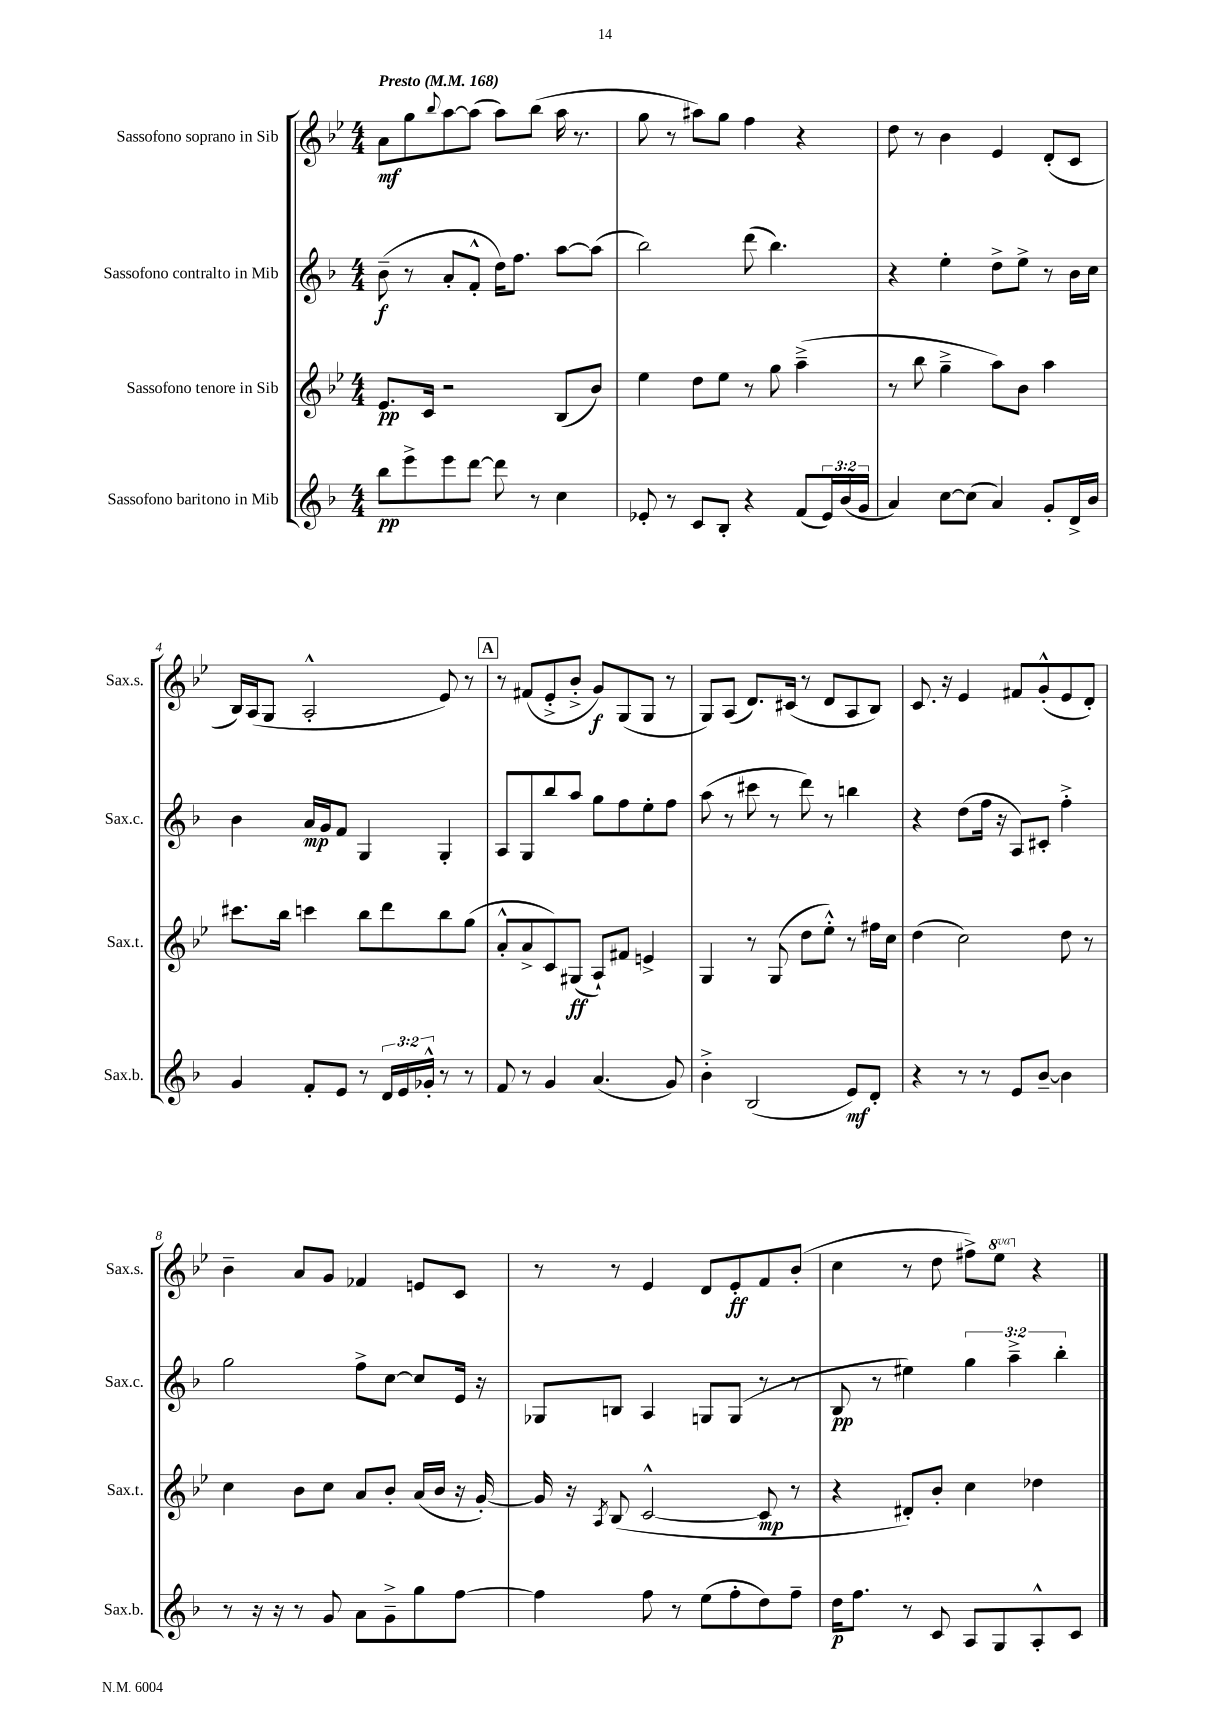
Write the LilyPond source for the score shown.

<<
\new StaffGroup <<
\new Staff = "s0" \with { instrumentName = "Sassofono soprano in Sib" shortInstrumentName = "Sax.s." } {
    \clef treble \key bes \major \numericTimeSignature \time 4/4 \set Staff.ottavationMarkups = #ottavation-simple-ordinals \tempo "Presto" 4 = 168
    a'8\mf g''8 \appoggiatura { bes''8 } a''8~ a''8( a''8) bes''8( a''16 r8. |
    g''8 r8 ais''8) g''8 f''4 r4 |
    d''8 r8 bes'4 ees'4 d'8-.( c'8 |
    bes16) a16( g8 a2-.-^ ees'8) r8 |
    \mark \markup { \box "A" } r8 fis'8( ees'8-.-> bes'8-.-> g'8\f) g8( g8 r8 |
    g8) a8( d'8.) cis'16( r8 d'8 a8 bes8) |
    c'8. r16 ees'4 fis'8 g'8-.-^( ees'8 d'8-.) |
    bes'4-- a'8 g'8 fes'4 e'8 c'8 |
    r8 r8 ees'4 d'8 ees'8-.\ff f'8 bes'8-.( |
    c''4 r8 d''8 fis''8->) \ottava #1 ees'''8 \ottava #0 r4 \bar "|." |
}
\new Staff = "s1" \with { instrumentName = "Sassofono contralto in Mib" shortInstrumentName = "Sax.c." } {
    \clef treble \key f \major \numericTimeSignature \time 4/4 \override Staff.TupletNumber.text = #tuplet-number::calc-fraction-text
    bes'8--\f( r8 a'8-. f'8-.-^ d''16) f''8. a''8~ a''8( |
    bes''2) d'''8( bes''4.) |
    r4 e''4-. d''8-> e''8-> r8 bes'16 c''16 |
    bes'4 a'16\mp g'16 f'8 g4 g4-. |
    \mark \markup { \box "A" } a8 g8 bes''8 a''8 g''8 f''8 e''8-. f''8 |
    a''8( r8 cis'''8 r8 d'''8) r8 b''4 |
    r4 d''8( f''16 r16 a8) cis'8-. f''4-.-> |
    g''2 f''8-> c''8~ c''8 e'16 r16 |
    ges8 b8 a4 g8 g8( r8 r8 |
    bes8\pp r8 eis''4) \tuplet 3/2 { g''4 a''4---> bes''4-. } \bar "|." |
}
\new Staff = "s2" \with { instrumentName = "Sassofono tenore in Sib" shortInstrumentName = "Sax.t." } {
    \clef treble \key bes \major \numericTimeSignature \time 4/4
    ees'8.\pp c'16 r2 bes8( bes'8) |
    ees''4 d''8 ees''8 r8 g''8 a''4--->( |
    r8 bes''8 g''4---> a''8) bes'8 a''4 |
    cis'''8. bes''16 c'''4 bes''8 d'''8 bes''8 g''8( |
    \mark \markup { \box "A" } a'8-.-^ a'8-> c'8) gis8\ff( a8-!) fis'8 e'4-> |
    g4 r8 g8( d''8 ees''8-.-^) r8 fis''16 c''16 |
    d''4( c''2) d''8 r8 |
    c''4 bes'8 c''8 a'8 bes'8-. a'16( bes'16 r16 g'16~-.) |
    g'16 r16 \acciaccatura { a8 } bes8( c'2~-^ c'8\mp r8 |
    r4 dis'8-.) bes'8-. c''4 des''4 \bar "|." |
}
\new Staff = "s3" \with { instrumentName = "Sassofono baritono in Mib" shortInstrumentName = "Sax.b." } {
    \clef treble \key f \major \numericTimeSignature \time 4/4 \override Staff.TupletNumber.text = #tuplet-number::calc-fraction-text
    bes''8\pp e'''8-> e'''8 d'''8~ d'''8 r8 c''4 |
    ees'8-. r8 c'8 bes8-. r4 f'8( \tuplet 3/2 { ees'16) bes'16( g'16 } |
    a'4) c''8~ c''8( a'4) g'8-. d'16-> bes'16 |
    g'4 f'8-. e'8 r8 \tuplet 3/2 { d'16 e'16 ges'16-.-^ } r8 r8 |
    \mark \markup { \box "A" } f'8 r8 g'4 a'4.( g'8) |
    bes'4-.-> bes2( e'8\mf) d'8-. |
    r4 r8 r8 e'8 bes'8~-- bes'4 |
    r8 r16 r16 r8 g'8 a'8 g'8---> g''8 f''8~ |
    f''4 f''8 r8 e''8( f''8-. d''8) f''8-- |
    d''16\p f''8. r8 c'8 a8 g8 a8-.-^ c'8 \bar "|." |
}
>>
>>
